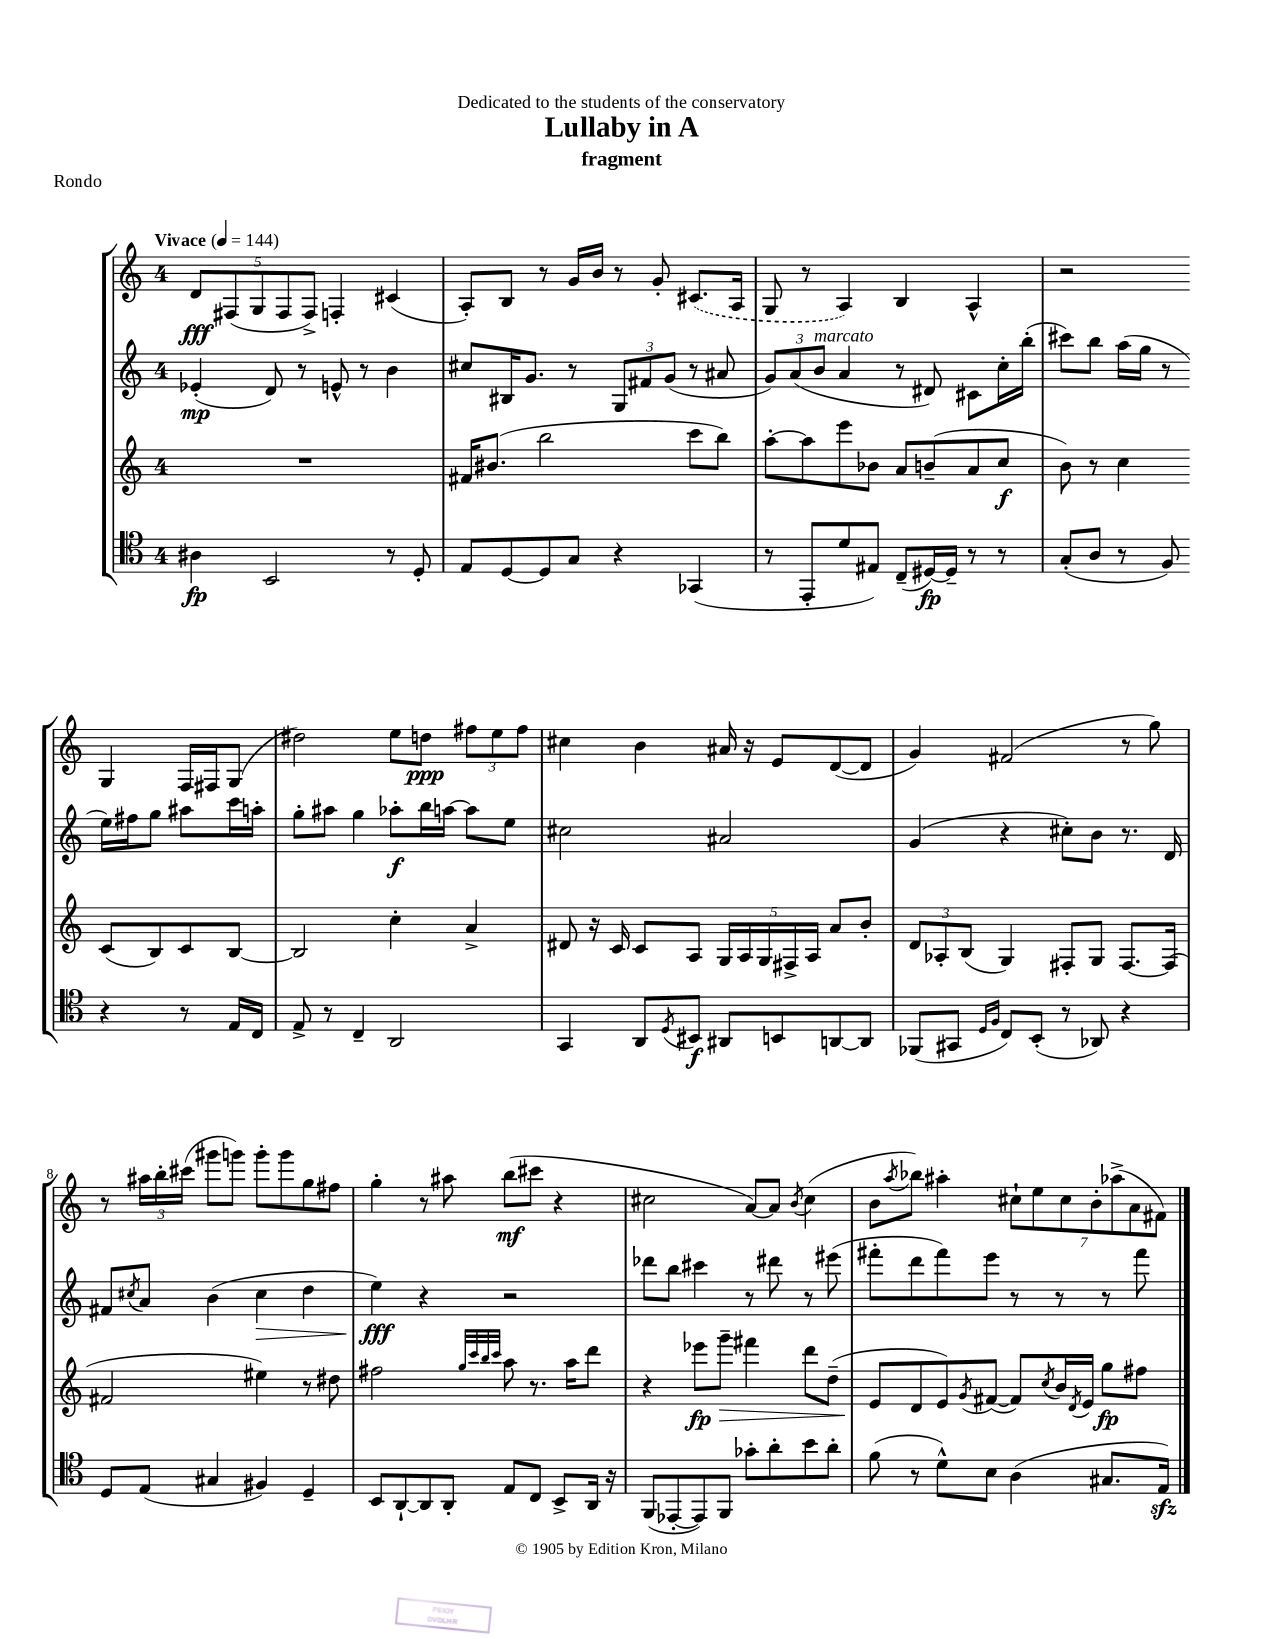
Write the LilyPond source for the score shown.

\header { title = "Lullaby in A" subtitle = "fragment" dedication = "Dedicated to the students of the conservatory" piece = "Rondo" }
<<
\new StaffGroup <<
\new Staff = "s0" {
    \clef treble \key c \major \once \override Staff.TimeSignature.style = #'single-digit \time 4/4 \tempo "Vivace" 4 = 144
    \tuplet 5/4 { d'8\fff fis8( g8 fis8 fis8->) } f4-. cis'4( |
    a8-.) b8 r8 g'16 b'16 r8 g'8-. \once \slurDashed cis'8.( a16 |
    g8 r8 a4) b4 a4-^ |
    r2 g4 f16 fis16 g8( |
    dis''2) e''8 d''8\ppp \tuplet 3/2 { fis''8 e''8 fis''8 } |
    cis''4 b'4 ais'16 r16 e'8 d'8~( d'8 |
    g'4) fis'2( r8 g''8) |
    r8 \tuplet 3/2 { ais''16 b''16-. cis'''16( } gis'''8 g'''8) g'''8-. g'''8 g''8 fis''8 |
    g''4-. r8 ais''8 b''8\mf( cis'''8 r4 |
    cis''2 a'8~) a'8 \acciaccatura { b'8 } cis''4( |
    b'8 \acciaccatura { a''8 } bes''8) ais''4-. \tuplet 7/4 { cis''8-! e''8 cis''8 b'8-. aes''8->( a'8 fis'8) } \bar "|." |
}
\new Staff = "s1" {
    \clef treble \key c \major \once \override Staff.TimeSignature.style = #'single-digit \time 4/4
    ees'4-.\mp( d'8) r8 e'8-^ r8 b'4 |
    cis''8 bis16 g'8. r8 \tuplet 3/2 { g8 fis'8 g'8( } r8 ais'8 |
    \tuplet 3/2 { g'8) a'8( b'8^\markup { \italic "marcato" } } a'4 r8 dis'8) cis'8 c''16-. b''16-.( |
    cis'''8) b''8 a''16( g''16 r8 e''16) fis''16 g''8 ais''8 cis'''16 a''16-. |
    g''8-. ais''8 g''4 aes''8-.\f b''16 a''16~ a''8 e''8 |
    cis''2 ais'2 |
    g'4( r4 cis''8-.) b'8 r8. d'16 |
    fis'8 \acciaccatura { cis''8 } a'8 b'4( cis''4\> d''4 |
    e''4\fff\!) r4 r2 |
    des'''8 b''8 cis'''4 r8 dis'''8 r8 eis'''8( |
    fis'''8-. d'''8 fis'''8) e'''8 r8 r8 r8 fis'''8 \bar "|." |
}
\new Staff = "s2" {
    \clef treble \key c \major \once \override Staff.TimeSignature.style = #'single-digit \time 4/4
    R1 |
    fis'16 bis'8.( b''2 c'''8 b''8) |
    a''8~-. a''8 e'''8 bes'8 a'8 b'8--( a'8 c''8\f |
    b'8) r8 c''4 c'8( b8) c'8 b8~ |
    b2 c''4-. a'4-> |
    dis'8 r16 c'16 c'8 a8 \tuplet 5/4 { g16 a16 g16 fis16-> a16 } a'8 b'8-. |
    \tuplet 3/2 { d'8 aes8-. b8( } g4) fis8-. g8 fis8.~ fis16( |
    fis'2 eis''4) r8 dis''8 |
    fis''2 \grace { g''32 c'''32 b''32 c'''32 } a''8 r8. a''16 d'''8 |
    r4 ees'''8\fp g'''8--\> fis'''4 d'''8 d''8--( |
    e'8\! d'8 e'8) \acciaccatura { g'8 } fis'8~( fis'8) \acciaccatura { c''8 } b'16 \acciaccatura { d'8 } e'16 g''8\fp fis''8 \bar "|." |
}
\new Staff = "s3" {
    \clef tenor \key c \major \once \override Staff.TimeSignature.style = #'single-digit \time 4/4
    ais4\fp b,2 r8 d8-. |
    e8 d8~ d8 g8 r4 ges,4( |
    r8 e,8-. d'8 eis8) c8--( dis16~\fp) dis16-- r8 r8 |
    g8-.( a8 r8 f8) r4 r8 e16 c16 |
    e8-> r8 c4-- a,2 |
    g,4 a,8 \acciaccatura { d8 } bis,8\f ais,8 b,8 a,8~ a,8 |
    fes,8( gis,8 \grace { d16 f16 } c8) b,8-.( r8 aes,8) r4 |
    d8 e8( gis4 fis4) d4-- |
    b,8 a,8~-! a,8 a,8-. e8 c8 b,8-> a,16 r16 |
    f,8( ees,8~-. ees,8) f,8 ges'8-. a'8-. b'8 a'8-. |
    f'8( r8 d'8-^) b8 a4( gis8. e16\sfz) \bar "|." |
}
>>
>>
